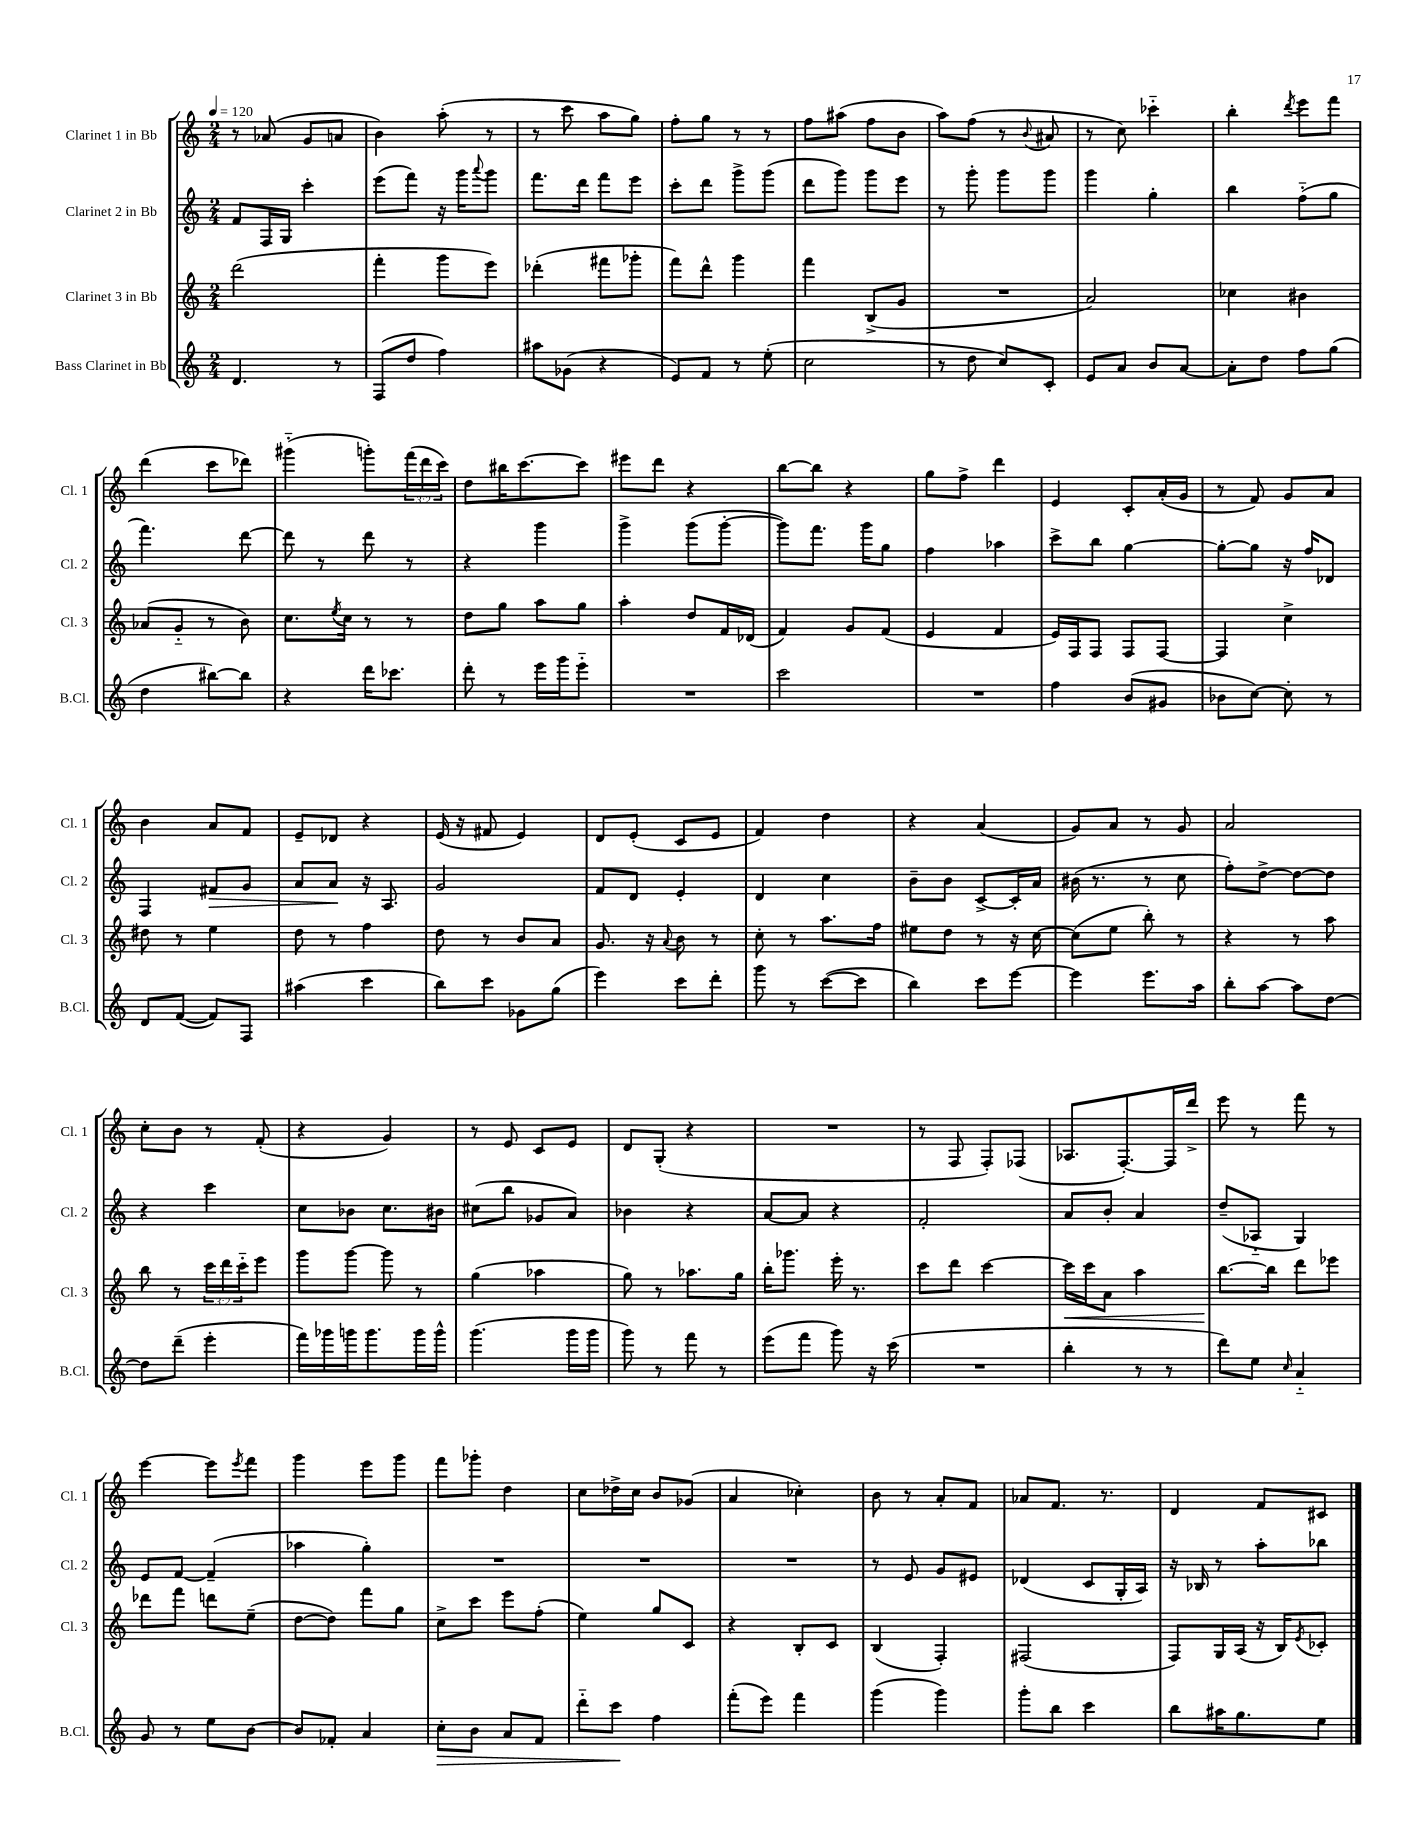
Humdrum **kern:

**kern	**kern	**kern	**kern
*staff4	*staff3	*staff2	*staff1
*clefG2	*clefG2	*clefG2	*clefG2
*k[]	*k[]	*k[]	*k[]
*M2/4	*M2/4	*M2/4	*M2/4
*MM120	*MM120	*MM120	*MM120
4.d/	(2ddd\	8f/L	8r
.	.	16F/L	(8a-/
.	.	16G/JJ	.
.	.	4ccc'\	8g/L
8r	.	.	8a/J
=	=	=	=
(8F/L	4fff'\	(8eee\L	4b\)
8dd/J	.	8fff\J)	.
4ff\)	8ggg\L	16r	(8aa'\
.	.	16ggg\LK	.
.	.	8qqaaa/	.
.	8eee\J)	8ggg\J	8r
=	=	=	=
8aa#\L	(4ddd-'\	8.fff\L	8r
(8g-\J	.	.	8ccc\
.	.	16ddd\Jk	.
4r	8fff#\L	8fff\L	8aa\L
.	8ggg-'\J	8eee\J	8gg\J)
=	=	=	=
8e/L)	8fff\L)	8ccc'\L	8ff'\L
8f/J	8ddd^^\J	8ddd\J	8gg\J
8r	4ggg\	8ggg^\L	8r
(8ee'\	.	(8ggg\J	8r
=	=	=	=
2cc\	4fff\	8ddd\L	8ff\L
.	.	8ggg\J)	(8aa#\J
.	(8B^/L	8ggg\L	8ff\L
.	8g/J	8eee\J	8b\J
=	=	=	=
8r	2r	8r	8aa\L)
8dd\	.	8ggg'\	(8ff\J
8cc/L)	.	8ggg\L	8r
.	.	.	8qqb/
8c'/J	.	8ggg\J	8a#/
=	=	=	=
8e/L	2a/)	4ggg\	8r
8a/J	.	.	8cc\)
8b/L	.	4gg'\	4ccc-'~\
[8a/J	.	.	.
=	=	=	=
8a'\]L	4cc-\	4bb\	4bb'\
8dd\J	.	.	.
.	.	.	8qddd/
8ff\L	4b#\	(8ff'~\L	8eee\L
(8gg\J	.	8gg\J	8fff\J
=	=	=	=
4dd\	(8a-/L	4.fff\)	(4ddd\
.	8g'~/J	.	.
[8bb#\L)	8r	.	8ccc\L
8bb#\]J	8b\)	[8ddd\	8ddd-\J)
=	=	=	=
4r	8.cc\L	8ddd\]	(4ggg#'~\
.	.	8r	.
.	8qee/	.	.
.	16cc\Jk	.	.
16ddd\LK	8r	8ddd\	8ggg'\L)
8.ccc-\J	.	.	.
.	8r	8r	(24fff\L
.	.	.	24ddd\
.	.	.	24ccc\JJ)
=	=	=	=
8ddd'\	8dd\L	4r	8dd\L
8r	8gg\J	.	16bb#\K
.	.	.	[8.ccc\
16eee\LL	8aa\L	4ggg\	.
16ggg\J	.	.	.
8eee'~\J	8gg\J	.	8ccc\]J
=	=	=	=
2r	4aa'\	4ggg^\	8eee#\L
.	.	.	8ddd\J
.	8dd/L	(8ggg\L	4r
.	16f/L	[8ggg'\J	.
.	(16d-/JJ	.	.
=	=	=	=
2ccc\	4f/)	8ggg\]L)	[8bb\L
.	.	8.fff\J	8bb\]J
.	8g/L	.	4r
.	.	16ggg\LK	.
.	(8f/J	8gg\J	.
=	=	=	=
2r	4e/	4ff\	8gg\L
.	.	.	8ff^\J
.	4f/	4aa-\	4ddd\
=	=	=	=
4ff\	16e/LL)	8ccc^\L	4e/
.	16F/J	.	.
.	8F/J	8bb\J	.
(8b/L	8F/L	[4gg\	8c'/L
8g#/J	[8F/J	.	(16a'/L
.	.	.	16g/JJ
=	=	=	=
8b-\L	4F/]	8gg'\_L	8r
[8cc\J)	.	8gg\]J	8f/)
8cc'\]	4cc^\	16r	8g/L
.	.	16ff/LK	.
8r	.	8d-/J	8a/J
=	=	=	=
8d/L	8dd#\	4F/	4b\
([8f/J	8r	.	.
8f/]L)	4ee\	8f#/L	8a/L
8F/J	.	8g/J	8f/J
=	=	=	=
(4aa#\	8dd\	8a/L	8e~/L
.	8r	8a/J	8d-/J
4ccc\	4ff\	16r	4r
.	.	8.A/	.
=	=	=	=
8bb\L)	8dd\	2g/	(16e/
.	.	.	16r
8ccc\J	8r	.	8f#/
8g-\L	8b/L	.	4e/)
(8gg\J	8a/J	.	.
=	=	=	=
4eee\)	8.g/	8f/L	8d/L
.	.	8d/J	(8e'/J
.	16r	.	.
.	8qqa/	.	.
8ccc\L	8b\	4e'/	8c/L
8ddd'\J	8r	.	8e/J
=	=	=	=
8ggg\	8cc'\	4d/	4f/)
8r	8r	.	.
([8ccc\L	8.aa\L	4cc\	4dd\
8ccc\]J	.	.	.
.	16ff\Jk	.	.
=	=	=	=
4bb\)	8ee#\L	8b~\L	4r
.	8dd\J	8b\J	.
8ccc\L	8r	[8c^/L	(4a/
[8eee\J	16r	16c'/]L	.
.	[16cc\	16a/JJ	.
=	=	=	=
4eee\]	(8cc\]L	(16b#\	8g/L)
.	.	8.r	.
.	8ee\J	.	8a/J
8.eee\L	8bb'\)	8r	8r
.	8r	8cc\	8g/
16aa\Jk	.	.	.
=	=	=	=
8bb'\L	4r	8ff'\L)	2a/
[8aa\J	.	[8dd^\J	.
8aa\]L	8r	8dd\_L	.
[8dd\J	8aa\	8dd\]J	.
=	=	=	=
8dd\]L	8bb\	4r	8cc'\L
(8ddd~\J	8r	.	8b\J
4eee'\	24ccc\LL	4ccc\	8r
.	24ddd\	.	.
.	24ccc'~\J	.	.
.	8eee\J	.	(8f'/
=	=	=	=
16fff\LL)	8ggg\L	8cc\L	4r
16ggg-\	.	.	.
16ggg\J	[8ggg\J	8b-\J	.
8.ggg\	.	.	.
.	8ggg\]	8.cc\L	4g/)
16ggg\L	8r	.	.
16ggg^^\JJ	.	16b#\Jk	.
=	=	=	=
(4.ggg\	(4gg\	(8cc#\L	8r
.	.	8bb\J	8e/
.	4aa-\	8g-/L	8c/L
16ggg\LL	.	8a/J)	8e/J
16ggg\JJ	.	.	.
=	=	=	=
8ggg\)	8gg\)	4b-\	8d/L
8r	8r	.	(8G'/J
8fff\	8.aa-\L	4r	4r
8r	.	.	.
.	16gg\Jk	.	.
=	=	=	=
(8eee\L	16bb'\LK	[8a/L	2r
.	8.ggg-\J	.	.
8fff\J	.	8a/]J	.
8ggg\)	16eee'\	4r	.
.	8.r	.	.
16r	.	.	.
(16ccc\	.	.	.
=	=	=	=
2r	8ccc\L	2f'/	8r
.	8ddd\J	.	8F/
.	[4ccc\	.	8F'/L)
.	.	.	(8F-/J
=	=	=	=
4bb'\	16ccc\]LL	8a/L	8.A-/L
.	16ccc\J	.	.
.	8a\J	8b'/J	.
.	.	.	[8.F'/)
8r	4aa\	4a/	.
8r	.	.	16F/]L
.	.	.	16ddd^/JJ
=	=	=	=
8ddd\L)	[8.bb\L	(8dd~/L	8eee\
8ee\J	.	8A-'~/J	8r
.	16bb\]Jk	.	.
16qqcc/	.	.	.
4a'~/	8ddd\L	4G/)	8fff\
.	8eee-\J	.	8r
=	=	=	=
8g/	8ddd-\L	8e/L	[4eee\
8r	8fff\J	[8f/J	.
8ee\L	8ddd\L	(4f~/]	8eee\]L
.	.	.	8qeee/
[8b\J	(8ee~\J	.	8fff\J
=	=	=	=
8b/]L	[8dd\L	4aa-\	4ggg\
8f-'/J	8dd\]J)	.	.
4a/	8fff\L	4gg'\)	8eee\L
.	8gg\J	.	8ggg\J
=	=	=	=
8cc'\L	8cc^\L	2r	8fff\L
8b\J	8ccc\J	.	8ggg-'\J
8a/L	8eee\L	.	4dd\
8f/J	(8ff'\J	.	.
=	=	=	=
8ddd'~\L	4ee\)	2r	8cc\L
8ccc\J	.	.	16dd-^\L
.	.	.	16cc\JJ
4ff\	8gg/L	.	8b/L
.	8c/J	.	(8g-/J
=	=	=	=
(8fff'\L	4r	2r	4a/
8eee\J)	.	.	.
4fff\	8B'/L	.	4cc-'\)
.	8c/J	.	.
=	=	=	=
(4ggg\	(4B/	8r	8b\
.	.	8e/	8r
4ggg\)	4F'/)	8g/L	8a'/L
.	.	8e#/J	8f/J
=	=	=	=
8ggg'\L	(2F#/	(4d-/	8a-/L
8bb\J	.	.	8.f/J
4ccc\	.	8c/L	.
.	.	.	8.r
.	.	16G'/L	.
.	.	16A/JJ)	.
=	=	=	=
8bb\L	8F/L)	16r	4d/
.	.	16B-/	.
16aa#\K	16G/L	8r	.
8.gg\	(16A/JJ	.	.
.	16r	8aa'\L	8f/L
.	16B/LK)	.	.
.	8qe/	.	.
8ee\J	8c-'/J	8bb-\J	8c#/J
==	==	==	==
*-	*-	*-	*-
